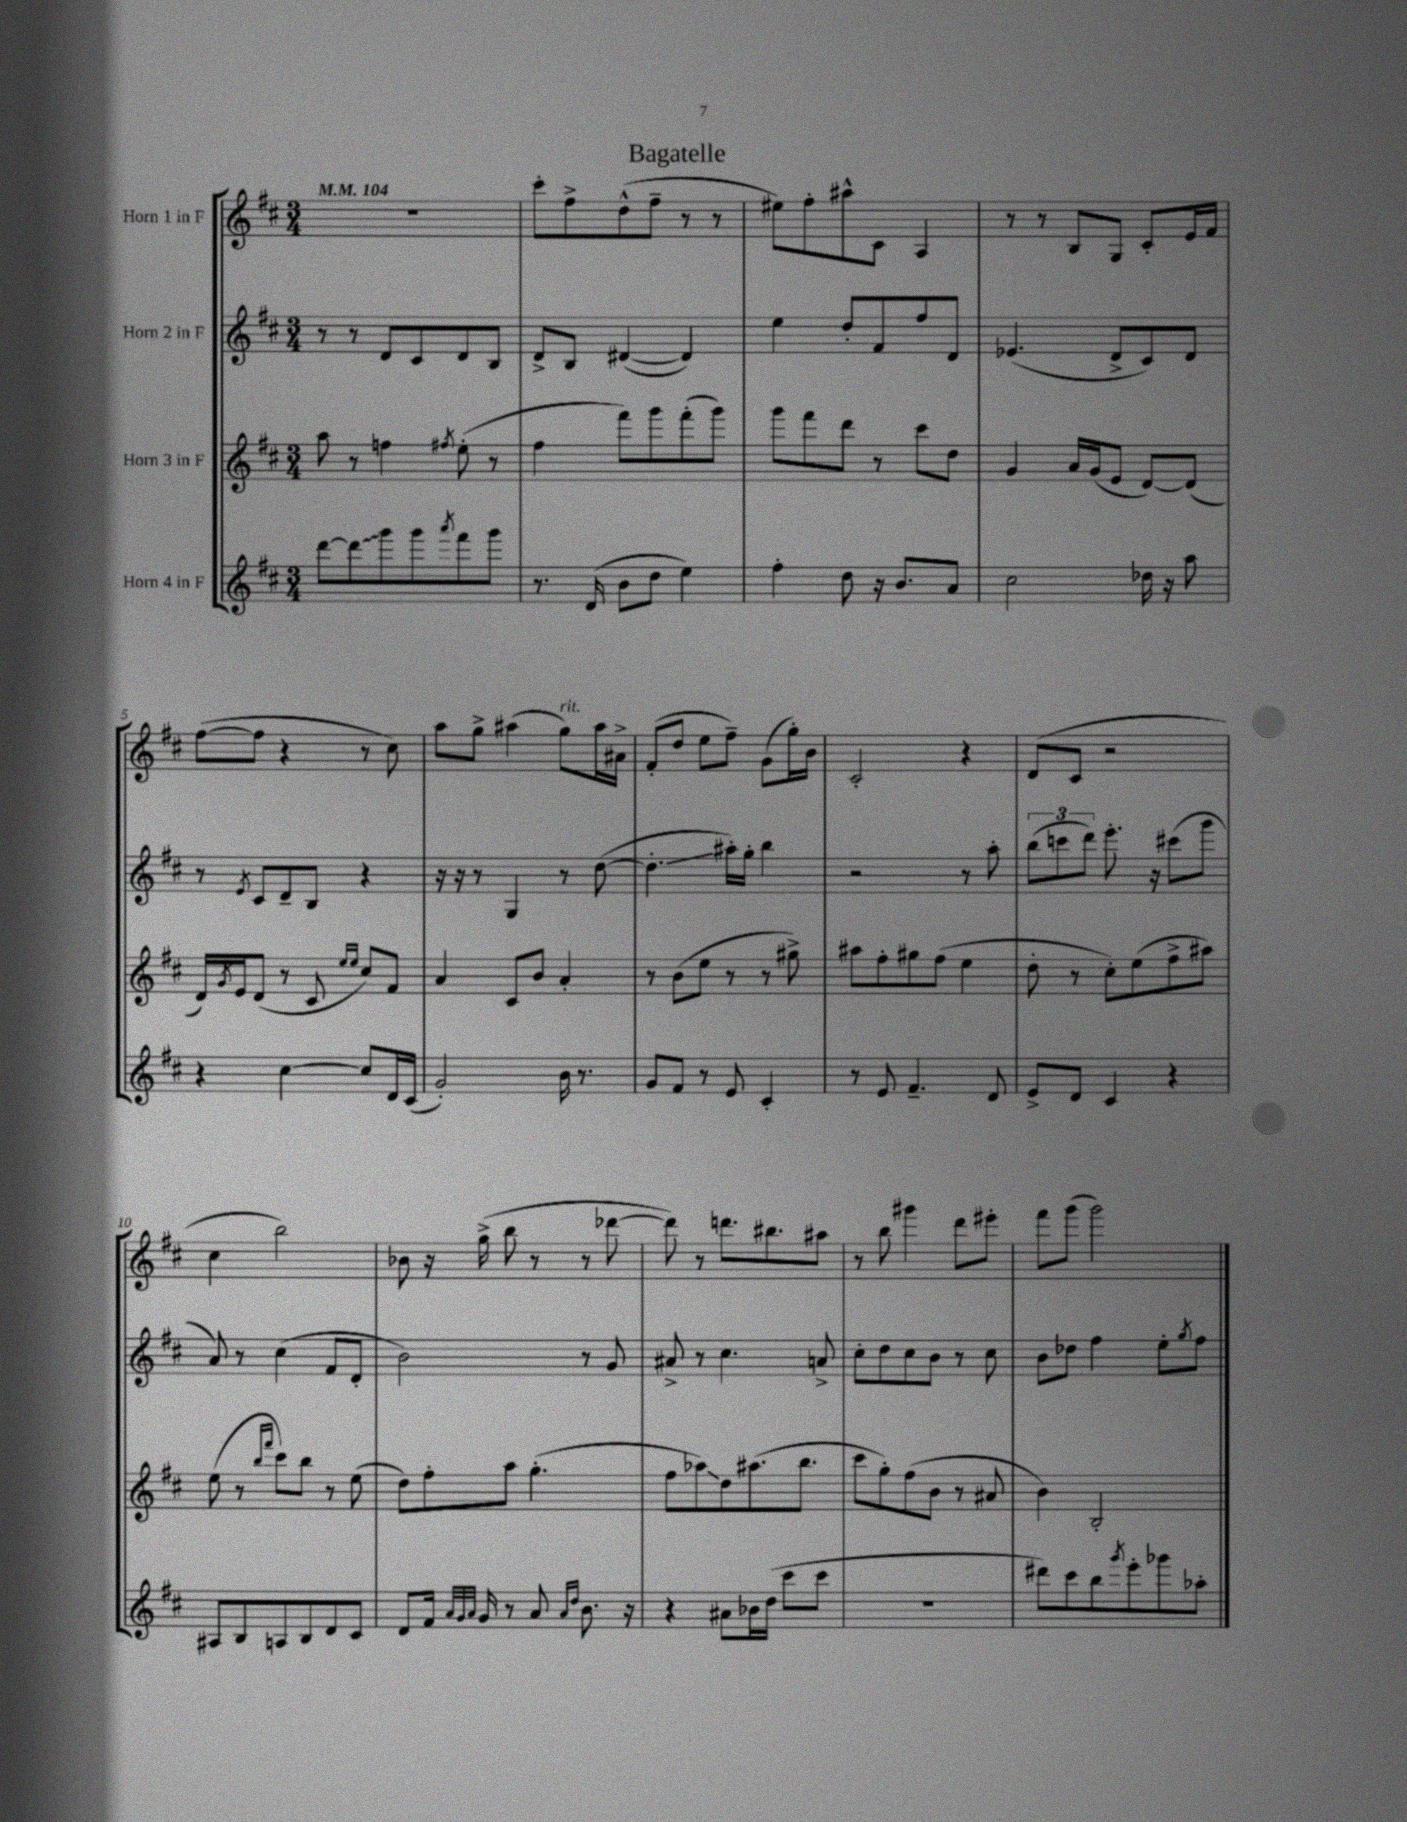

**kern	**kern	**kern	**kern
*staff4	*staff3	*staff2	*staff1
*clefG2	*clefG2	*clefG2	*clefG2
*k[f#c#]	*k[f#c#]	*k[f#c#]	*k[f#c#]
*M3/4	*M3/4	*M3/4	*M3/4
*MM104	*MM104	*MM104	*MM104
[8ddd	8aa	8r	2.r
8ddd]	8r	8r	.
8ggg	4ff	8d	.
8ggg	.	8c#	.
8qaaa	8qff#	.	.
8fff#	(8ee'	8d	.
8ggg	8r	8B	.
=	=	=	=
8.r	4ff#	8d^	8ccc#'
.	.	8B	8ff#^
(16d	.	.	.
8b	8fff#)	([4d#	(8dd^^
8dd	8ggg	.	8ff#~
4ee)	(8fff#'	4d#])	8r
.	8ggg)	.	8r
=	=	=	=
4ff#'	8ggg	4ee	8ee#)
.	8fff#	.	8ff#'
8dd	8ddd	8dd'	8aa#^^
16r	8r	8f#	8c#
8.b	.	.	.
.	8ccc#	8ff#	4A
8a	8dd	8d	.
=	=	=	=
2cc#	4g	(4.e-	8r
.	.	.	8r
.	16a	.	8B
.	(16g	.	.
.	8e	8d^	8G
16dd-	[8d)	8c#)	8c#'
16r	.	.	.
8aa	(8d]	8d	16e
.	.	.	16f#
=	=	=	=
4r	16d)	8r	([8ff#
.	8qg	.	.
.	16e	.	.
.	.	8qe	.
.	(8d	8c#	8ff#]
[4cc#	8r	8d~	4r
.	8c#	8B	.
.	16qqee	.	.
.	16qqee	.	.
8cc#]	8cc#)	4r	8r
16d	8f#	.	8cc#)
(16c#	.	.	.
=	=	=	=
2g')	4a	16r	8aa
.	.	16r	.
.	.	8r	8gg^
.	8c#	4G	(4aa#
.	8b	.	.
16b	4a'	8r	8gg)
8.r	.	.	.
.	.	([8dd	16aa#
.	.	.	16a#^
=	=	=	=
8g	8r	4.dd']	(8f#'
8f#	(8b	.	8dd
8r	8ee	.	8ee
8e	8r	16aa#')	8ff#~)
.	.	16gg'	.
4c#'	8r	4bb	(8g
.	8gg#^)	.	16gg')
.	.	.	16b
=	=	=	=
8r	8aa#	2r	2c#'
8e	8ff#'	.	.
4.f#~	8gg#	.	.
.	(8ff#	.	.
.	4ee	8r	4r
8d	.	8aa'	.
=	=	=	=
8e^	8dd'	(12bb	(8d
.	.	12ccc	.
8d	8r	.	8c#
.	.	12ddd)	.
4c#	8cc#')	8.eee'	2r
.	(8ee	.	.
.	.	16r	.
4r	8ff#^	(8ccc#	.
.	8aa#)	8ggg	.
=	=	=	=
8A#	(8ee	8a)	4cc#
8B	8r	8r	.
.	16qqbb	.	.
.	16qqfff#	.	.
8A	8ccc#)	(4cc#	2bb)
8B	8bb	.	.
8d	8r	8f#	.
8c#	(8ee	8d'	.
=	=	=	=
8d	8dd)	2b)	8b-
16f#	8ff#'	.	16r
32qqa	.	.	.
32qqg	.	.	.
32qqa	.	.	.
16g	.	.	(16gg^
8r	8aa	.	8bb
8a	(4.gg'	.	8r
16qqa	.	.	.
16qqdd	.	.	.
8.b	.	8r	8r
.	.	8g	[8ddd-
16r	.	.	.
=	=	=	=
4r	8ff#	8a#^	8ddd-])
.	8aa-)	8r	8r
8a#	8dd	4.cc#	8.ddd
16b-	(8.aa#	.	.
(16dd	.	.	8.bb#
8ccc#	.	.	.
.	8.bb	.	.
8ccc#	.	8a^	8aa#
=	=	=	=
2.r	8ccc#	8cc#'	8r
.	8gg')	8dd	8bb
.	(8ff#	8cc#	4ggg#
.	8b	8b	.
.	8r	8r	8ddd
.	8a#	8cc#	8eee#'
=	=	=	=
8ddd#)	4b)	8b	8fff#
8ccc#	.	8dd-	(8ggg
8bb	2B'	4ff#	2ggg)
8qggg	.	.	.
8eee'	.	.	.
8ggg-	.	8ee'	.
.	.	8qgg	.
8aa-'	.	8ff#	.
==	==	==	==
*-	*-	*-	*-
